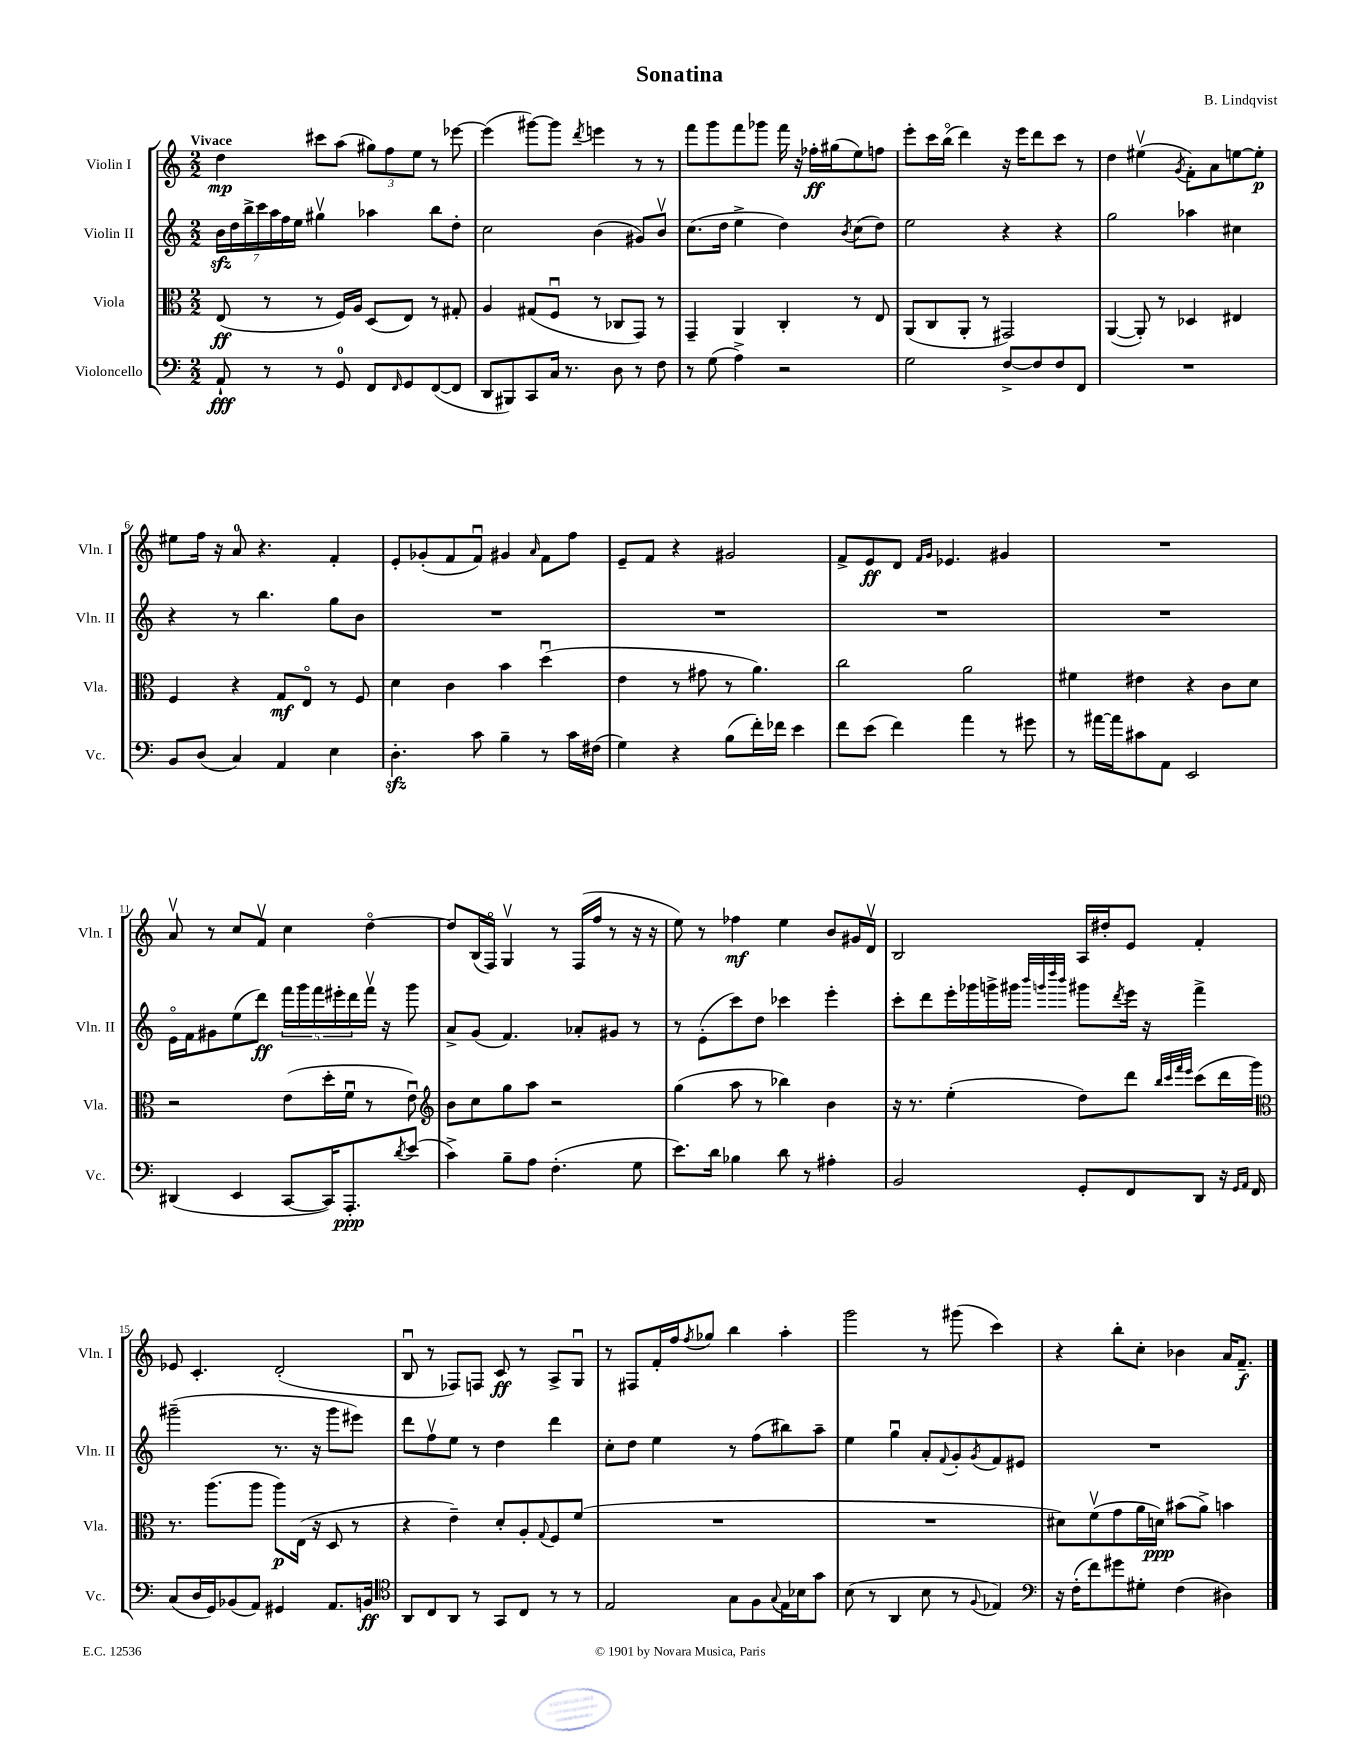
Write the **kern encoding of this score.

**kern	**kern	**kern	**kern
*staff4	*staff3	*staff2	*staff1
*clefF4	*clefC3	*clefG2	*clefG2
*k[]	*k[]	*k[]	*k[]
*M2/2	*M2/2	*M2/2	*M2/2
8AA`/	(8E/	28b\LL	4dd\
.	.	28dd\	.
.	.	28bb^\	.
.	.	28ccc\	.
8r	8r	.	.
.	.	28aa\	.
.	.	28ff\	.
.	.	28ee\JJ	.
8r	8r	4gg#v\	8ccc#\L
8GG/	16F/LL)	.	(8aa\J
.	16A/JJ	.	.
8FF/L	(8D/L	4aa-\	12gg#\L)
.	.	.	12ff\
16qqFF/	.	.	.
8GG/	8E/J)	.	.
.	.	.	12ee\J
([8FF/	8r	8bb\L	8r
8FF/]J	8G#'/	8dd'\J	[8eee-\
=	=	=	=
8DD/L	4A/	2cc\	(4eee-\]
8BBB#/)	.	.	.
8CC/	(8G#/L	.	[8ggg#\L)
16C/Jk	8Fu/J	.	8ggg#\]J
8.r	.	.	.
.	.	.	8qddd/
.	8r	(4b\	4eee\
8D\	8C-/L	.	.
8r	8GG/J)	8g#/L)	8r
8F\	8r	8bv/J	8r
=	=	=	=
8r	4GG~/	(8.cc\L	8fff\L
(8G\	.	.	8ggg\
.	.	16dd\Jk	.
4A^\)	4AA/	4ee^\	8fff\
.	.	.	8ggg-\J
2r	4C'/	4dd\)	16fff\
.	.	.	16r
.	.	.	16ff-'\LL
.	.	.	(16gg#\J
.	.	8qb/	.
.	8r	(8cc\L	8ee\)
.	8E/	8dd\J)	8ff\J
=	=	=	=
2G\	(8AA/L	2ee\	8eee'\L
.	8C/	.	16ccc\L
.	.	.	(16bbo\JJ
.	8AA'/J	.	4ddd\)
.	8r	.	.
[8F^/L	2GG#/)	4r	16r
.	.	.	16eee\LK
8F/]	.	.	8ddd\
8F/	.	4r	8ccc\J
8FF/J	.	.	8r
=	=	=	=
1r	([4AA/	2gg\	4dd\
.	8AA'/])	.	(4ee#v\
.	8r	.	.
.	.	.	8qg/
.	4D-/	4aa-\	8f'\L)
.	.	.	8a\
.	4E#/	4cc#\	[8ee\
.	.	.	8ee'\]J
=	=	=	=
8BB/L	4F/	4r	8ee#\L
(8D/J	.	.	16ff\Jk
.	.	.	16r
4C/)	4r	8r	8a/
.	.	4.bb\	4.r
4AA/	8G/L	.	.
.	8Eo/J	.	.
4E\	8r	8gg\L	4f'/
.	8F/	8b\J	.
=	=	=	=
4.D'\	4d\	1r	8e'/L
.	.	.	(8g-'/
.	4c\	.	8f/
8c\	.	.	8fu/J)
4B~\	4b\	.	4g#/
.	.	.	16qqa/
8r	(4ddu\	.	8f\L
16c\LL	.	.	8ff\J
(16F#\JJ	.	.	.
=	=	=	=
4G\)	4e\	1r	8e~/L
.	.	.	8f/J
4r	8r	.	4r
.	8g#\	.	.
(8B\L	8r	.	2g#/
16f'\L)	4.a\)	.	.
16f-\JJ	.	.	.
4e\	.	.	.
=	=	=	=
8f\L	2cc\	1r	8f^/L
(8e\J	.	.	8e/
4f\)	.	.	8d/J
.	.	.	16qqf/LL
.	.	.	16qqg/JJ
.	.	.	4.e-/
4a\	2a\	.	.
8r	.	.	4g#/
8g#\	.	.	.
=	=	=	=
8r	4f#\	1r	1r
[16a#\LL	.	.	.
16a#\]J	.	.	.
8c#\	4e#\	.	.
8AA\J	.	.	.
2EE/	4r	.	.
.	8c\L	.	.
.	8d\J	.	.
=	=	=	=
(4DD#/	2r	16eo\LL	8av/
.	.	16f\J	.
.	.	8g#\	8r
4EE/	.	(8ee\	8cc/L
.	.	8ddd\J)	8fv/J
[8CC/L	(8e\L	20fff\LL	4cc\
.	.	20ggg\	.
.	.	20fff\	.
16CC/]K)	16dd'\L	.	.
.	.	20eee#'\	.
8.AAA'/	16fu\JJ	.	.
.	.	20ddd\	.
.	8r	16fffv\JJ	[4ddo\
.	.	16r	.
8qd/	.	.	.
(8e/J	8eu\)	8ggg\	.
=	=	=	=
*	*clefG2	*	*
4c^\)	8b\L	8a^/L	8dd/]L
.	8cc\	(8g/J	(16B/L
.	.	.	16Fo/JJ)
8B~\L	8gg\	4.f/)	4Gv/
8A\J	8aa\J	.	.
(4.F'\	2r	.	8r
.	.	8a-'/L	(16F/LL
.	.	.	16ff/JJ
.	.	8g#/J	8r
8G\	.	8r	16r
.	.	.	16r
=	=	=	=
8.e\L)	(4gg\	8r	8ee\)
.	.	(8e'\L	8r
16d\Jk	.	.	.
4B-\	8aa\	8ccc\)	4ff-\
.	8r	8dd\J	.
8d\	4bb-\)	4ccc-\	4ee\
8r	.	.	.
4A#'\	4b\	4eee'\	8b/L
.	.	.	16g#/L
.	.	.	16dv/JJ
=	=	=	=
2BB/	16r	8ccc'\L	2B/
.	8.r	.	.
.	.	8ddd\	.
.	(4ee'\	16eee'\L	.
.	.	16ggg-\	.
.	.	16ggg^\	.
.	.	16ggg#\JJ	.
.	.	32qqbbb/LLL	.
.	.	32qqggg/	.
.	.	32qqdddd/	.
.	.	32qqbbb/JJJ	.
8GG'/L	8dd\L)	8ggg#\L	16A/LL
.	.	.	16dd#'/J
.	.	8qddd/	.
8FF/	8ddd\J	16eee\Jk	8e/J
.	.	16r	.
.	32qqbb/LLL	.	.
.	32qqccc/	.	.
.	32qqfff/	.	.
.	32qqeee/JJJ	.	.
8DD/J	(8ccc\L	4fff^\	4f'/
16r	16ddd\L	.	.
16qqGG/LL	.	.	.
16qqAA/JJ	.	.	.
16FF/	16ggg\JJ)	.	.
=	=	=	=
*	*clefC3	*	*
(8C/L	8.r	(2ggg#~\	8e-/
16D/L	.	.	4.c'/
16GG/J)	(8.aa\L	.	.
(8BB-/	.	.	.
8AA/J)	8aa\J	.	.
4GG#/	8aa\L)	8.r	(2d'/
.	(16E\Jk	.	.
.	16r	16r	.
8.AA/L	8D/	8ggg#\L	.
.	8r	8eee#\J)	.
16BB/Jk	.	.	.
=	=	=	=
*clefC4	*	*	*
8AA/L	4r	8ddd\L	8Bu/
8C/	.	8ffv\	8r
8AA/J	4e~\)	8ee\J	8F-/L)
8r	.	8r	8F/J
8GG/L	8d'/L	4dd\	8c/
8C/J	8A'/	.	8r
.	8qqG/	.	.
8r	8F/	4ddd\	8A^/L
8r	(8f/J	.	8Gu/J
=	=	=	=
2E/	1r	8cc'\L	8r
.	.	8dd\J	8F#/L
.	.	4ee\	16f'/L
.	.	.	16ff/J
.	.	.	8qff/
.	.	.	8gg-/J
8G\L	.	8r	4bb\
8F\	.	(8ff\L	.
8qqG/	.	.	.
16E\L	.	8bb#\)	4aa'\
16B-\J	.	.	.
8g\J	.	8aa~\J	.
=	=	=	=
(8B\	1r	4ee\	2ggg\
8r	.	.	.
4AA/	.	4ggu\	.
8B\	.	8a'/L	8r
.	.	8qqf/	.
8r	.	8g'/	(8ggg#\
8qqF/	.	8qg/	.
4E-/)	.	8f/	4ccc\)
.	.	8e#/J	.
=	=	=	=
*clefF4	*	*	*
16r	8d#\L)	1r	4r
(16F'\LK	.	.	.
8f\)	(8fv\	.	.
8g#\	8g\	.	8bb'\L
8G#'\J	16a\L	.	8cc'\J
.	16d\JJ)	.	.
(4F\	(8b#\L	.	4b-\
.	8a^\J)	.	.
4D#\)	4b\	.	16a/LK
.	.	.	8.f~/J
==	==	==	==
*-	*-	*-	*-
